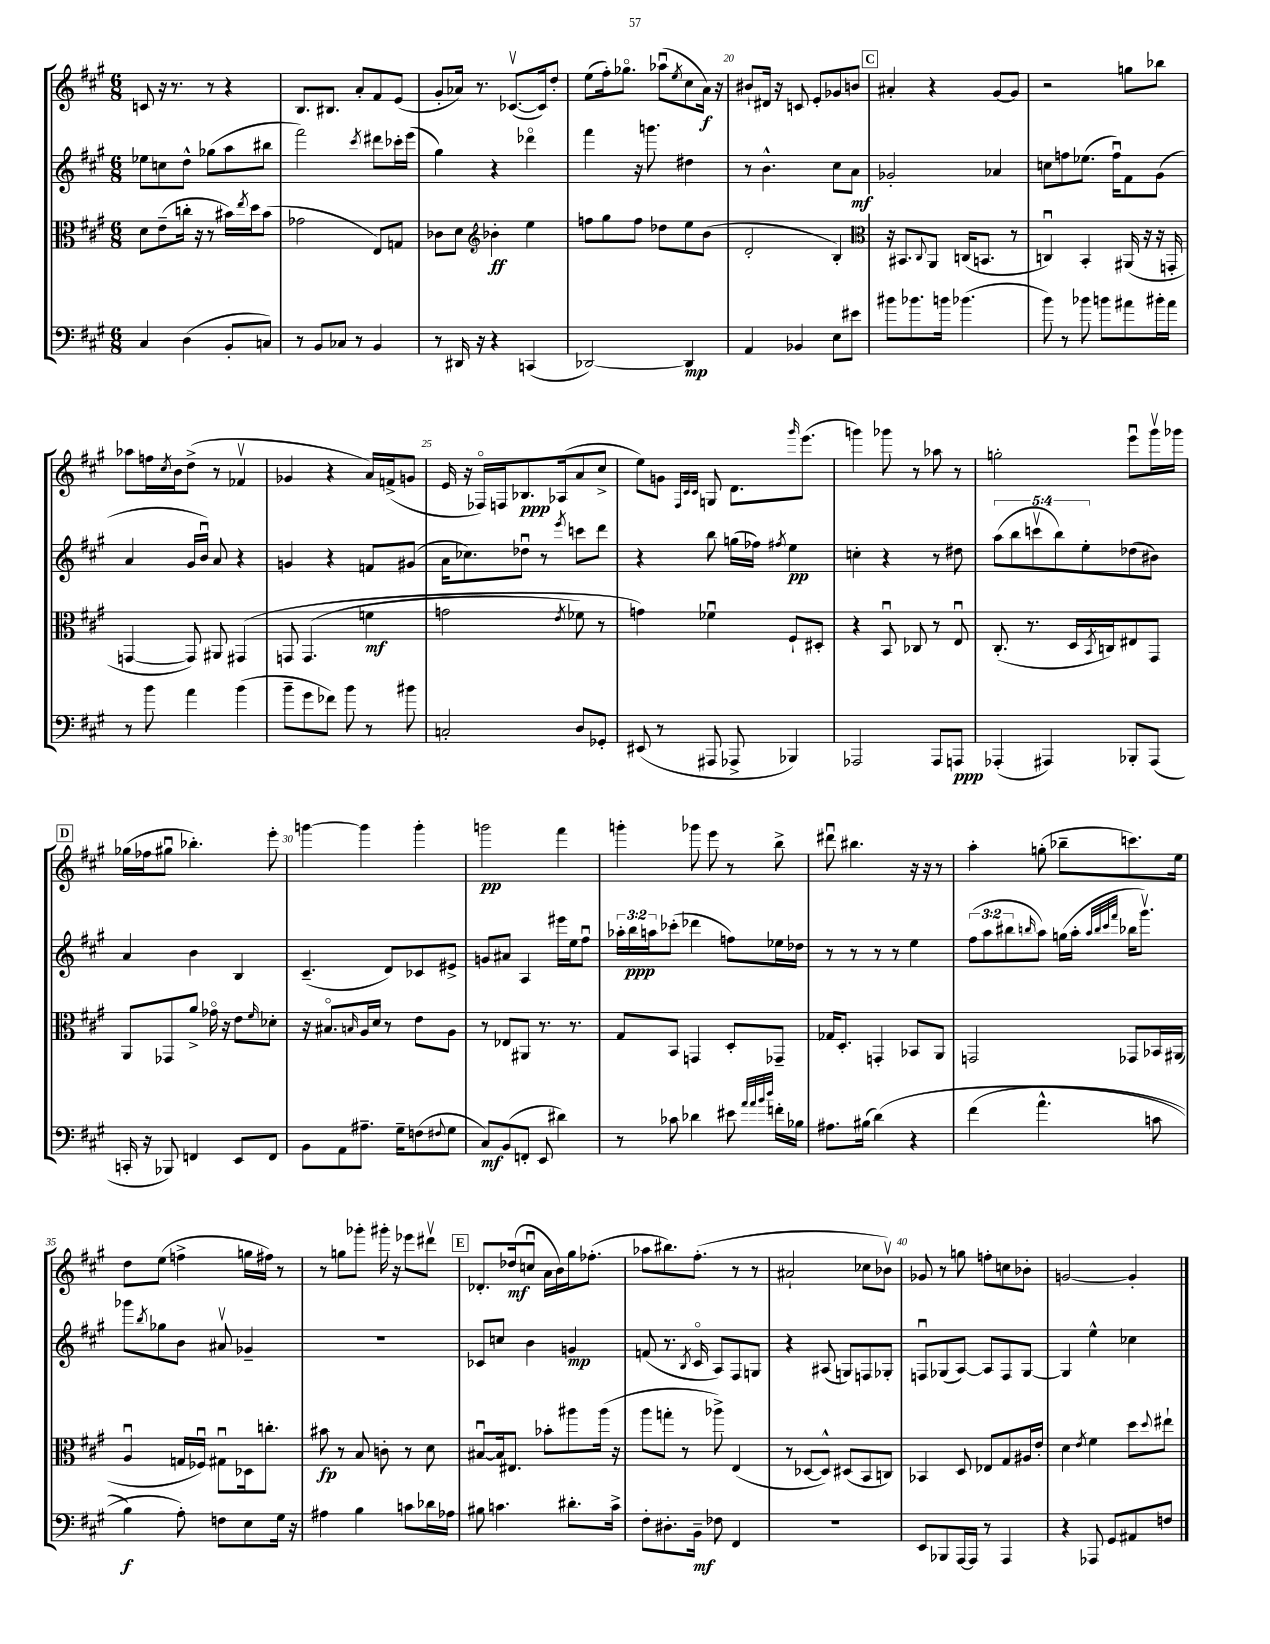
<<
\new StaffGroup <<
\new Staff = "s0" {
    \clef treble \key a \major \numericTimeSignature \time 6/8
    c'8 r16 r8. r8 r4 |
    b8. bis8. a'8-. fis'8 e'8( |
    gis'8-. aes'16) r8. ces'8.~\upbow( ces'16) d''8-. |
    e''8( fis''16-.) ges''8.\flageolet aes''8\downbow( \acciaccatura { e''8 } cis''8 a'16\f) r16 |
    bis'8-! dis'16 r16 c'8 e'8-. ges'8 b'8 |
    \mark \markup { \box "C" } ais'4-. r4 gis'8~ gis'8 |
    r2 g''8 bes''8 |
    aes''8 f''16 \acciaccatura { cis''8 } b'16 d''8->( r8 fes'4\upbow |
    ges'4 r4 a'16) f'16->( g'8 |
    e'16 r16 fes16\flageolet) f16 bes8.\ppp aes16( a'8 cis''8-> |
    e''8) g'8 \grace { fis32 cis'32 cis'32 } g8 d'8. \grace { gis'''16 } e'''8.( |
    g'''4) ges'''8 r8 aes''8 r8 |
    g''2-. e'''8\downbow gis'''16\upbow ges'''16 |
    \mark \markup { \box "D" } ges''16( fes''16 gis''8\downbow bes''4.-.) e'''8-. |
    g'''4~ g'''4 g'''4-. |
    g'''2\pp fis'''4 |
    g'''4-. ges'''8 e'''8 r8 b''8-> |
    dis'''8\downbow bis''4. r16 r16 r8 |
    a''4-. g''8-.( bes''8-- c'''8.) e''16 |
    d''8 e''8( f''4-> g''16 fis''16) r8 |
    r8 g''8 ges'''8-. gis'''16-. r16 ees'''8 dis'''8\upbow |
    \mark \markup { \box "E" } des'8.-. des''16\mf( c''8\downbow a'16 b'16) gis''16 fes''8.-.( |
    aes''8 bis''8.) fis''8.-.( r8 r8 |
    ais'2-! ces''8 bes'8\upbow) |
    ges'8 r8 g''8 f''8-. c''8 bes'8-. |
    g'2~ g'4-. \bar "|." |
}
\new Staff = "s1" {
    \clef treble \key a \major \numericTimeSignature \time 6/8 \override Staff.TupletNumber.text = #tuplet-number::calc-fraction-text
    ees''8 c''8 d''8-^ ges''8( a''8 bis''8 |
    fis'''2) \acciaccatura { cis'''8 } dis'''8 ces'''16-. e'''16( |
    gis''4) r4 des'''4\flageolet |
    fis'''4 r16 g'''8. dis''4 |
    r8 b'4.-^ cis''8 a'8\mf |
    \mark \markup { \box "C" } ges'2-. aes'4 |
    c''8 f''8 ees''8.( f''16\downbow) fis'8 gis'8( |
    a'4 gis'16 b'16\downbow) a'8 r4 |
    g'4 r4 f'8 gis'8( |
    a'16 ces''8.) des''8\downbow r8 \acciaccatura { e'''8 } c'''8 d'''8 |
    r4 b''8 g''16( fes''16) \acciaccatura { fis''8 } e''4\pp |
    c''4-. r4 r8 dis''8 |
    \tuplet 5/4 { a''8( b''8 c'''8\upbow b''8) e''8-. } des''8( bis'8) |
    \mark \markup { \box "D" } a'4 b'4 b4 |
    cis'4.--( d'8) ces'8 eis'8-> |
    g'8 ais'8 a4 eis'''16 e''16 fis''8\downbow |
    \tuplet 3/2 { aes''16-. b''16\ppp a''16 } ces'''8-.( des'''4 f''8) ees''16 des''16 |
    r8 r8 r8 r8 e''4 |
    \tuplet 3/2 { fis''8( a''8 bis''8 } \grace { b''16 } a''8) g''16( a''16-. \grace { a''32 b''32 cis'''32 fis'''32 } bes''16 gis'''8.\upbow) |
    ges'''8 \acciaccatura { b''8 } ges''8 b'8 ais'8\upbow ges'4-- |
    R2. |
    \mark \markup { \box "E" } ces'8 c''8 b'4 g'4\mp |
    f'8( r8. \acciaccatura { b8 } cis'16\flageolet a8) fis8 g8 |
    r4 ais8( g8) f8 ges8-. |
    f8\downbow ges8( a8~) a8 f8 ges8~ |
    ges4 e''4-^ ces''4 \bar "|." |
}
\new Staff = "s2" {
    \clef alto \key a \major \numericTimeSignature \time 6/8
    d'8 e'8--( c''16-. r16 r8 bis'16) \acciaccatura { e''8 } d''16 bis'8( |
    ges'2 e8) g8 |
    ces'8 d'8 \clef treble bes'4-.\ff e''4 |
    f''8 gis''8 f''8 des''8 e''8 b'8( |
    d'2-. b4-.) |
    \mark \markup { \box "C" } \clef alto r16 bis,8. \appoggiatura { cis8 } a,8 c16( b,8. r8 |
    c4\downbow) b,4-. ais,16( r16 r16 g,16-. |
    g,4~ g,8) ais,8 gis,4\( |
    g,8 g,4.( f'4\mf |
    g'2 \acciaccatura { e'8 } fes'8) r8 |
    g'4\) fes'4\downbow fis8-! dis8-. |
    r4 b,8\downbow ces8 r8 e8\downbow |
    cis8.-.( r8. d16 \acciaccatura { b,8 } c16) eis8 gis,8 |
    \mark \markup { \box "D" } a,8 ges,8 a'8-> ges'16\flageolet r16 e'8 \grace { fis'16 } des'8-. |
    r16 bis8.\flageolet \grace { b16 } a16 d'16 r8 e'8 a8 |
    r8 ees8 ais,8 r8. r8. |
    gis8 b,8 g,4 d8-. ges,8-- |
    ges16 d8.-. g,4-. bes,8 a,8 |
    g,2 ges,8 bes,16 ais,16( |
    a4\downbow g16 fes16\downbow) gis8\downbow des16 c''8.-. |
    bis'8\fp r8 b8 c'8-. r8 d'8 |
    \mark \markup { \box "E" } bis8~\downbow bis16 eis8. bes'8-. ais''8 ais''16( r16 |
    a''8 g''8-. r8 aes''8->) e4( |
    r8 des8~ des8-^) dis8( b,8 c8) |
    bes,4 d8 ees8 gis8 ais16 e'16-. |
    d'4 \acciaccatura { e'8 } fis'4 d''8 \appoggiatura { d''8 } eis''8-! \bar "|." |
}
\new Staff = "s3" {
    \clef bass \key a \major \numericTimeSignature \time 6/8
    cis4 d4( b,8-. c8) |
    r8 b,8 ces8 r8 b,4 |
    r8 dis,16 r16 r4 c,4( |
    des,2~) des,4\mp |
    a,4 bes,4 e8 eis'8 |
    \mark \markup { \box "C" } bis'8 bes'8. b'16 bes'4.( |
    b'8) r8 bes'8 b'8 ais'8 bis'16-. ais'16 |
    r8 b'8 a'4 b'4( |
    b'8-- gis'8 fes'8) b'8 r8 bis'8 |
    c2-. d8 ges,8-. |
    eis,8( r8 ais,,8 aes,,8-> bes,,4) |
    aes,,2 aes,,8 a,,8\ppp |
    aes,,4-.( ais,,4) bes,,8-. ais,,8( |
    \mark \markup { \box "D" } c,16-. r16 bes,,8) f,4 e,8 f,8 |
    b,8 a,8 ais8.-- gis16-- f8( \appoggiatura { fis8 } gis8 |
    cis8\mf) b,8( f,8-. e,8 dis'4) |
    r8 ces'8 des'4 eis'8 \grace { a'32 a'32 b'32 d''32 } f'16-. bes16 |
    ais8. bis16( d'4)\( r4 |
    fis'4( a'4.-^ c'8 |
    b4\f) a8-.\) f8 e8 gis16 r16 |
    ais4 b4 c'8 des'16 aes16 |
    \mark \markup { \box "E" } bis8 c'4. dis'8.-. c'16-> |
    fis8-. dis8.-. b,16--\mf fes8 fis,4 |
    R2. |
    e,8 bes,,8 a,,16~ a,,16 r8 a,,4 |
    r4 aes,,8 gis,8 ais,8 f8 \bar "|." |
}
>>
>>
\layout { \context { \Score currentBarNumber = #16 \override BarNumber.break-visibility = ##(#f #t #t) barNumberVisibility = #(every-nth-bar-number-visible 5) } }
